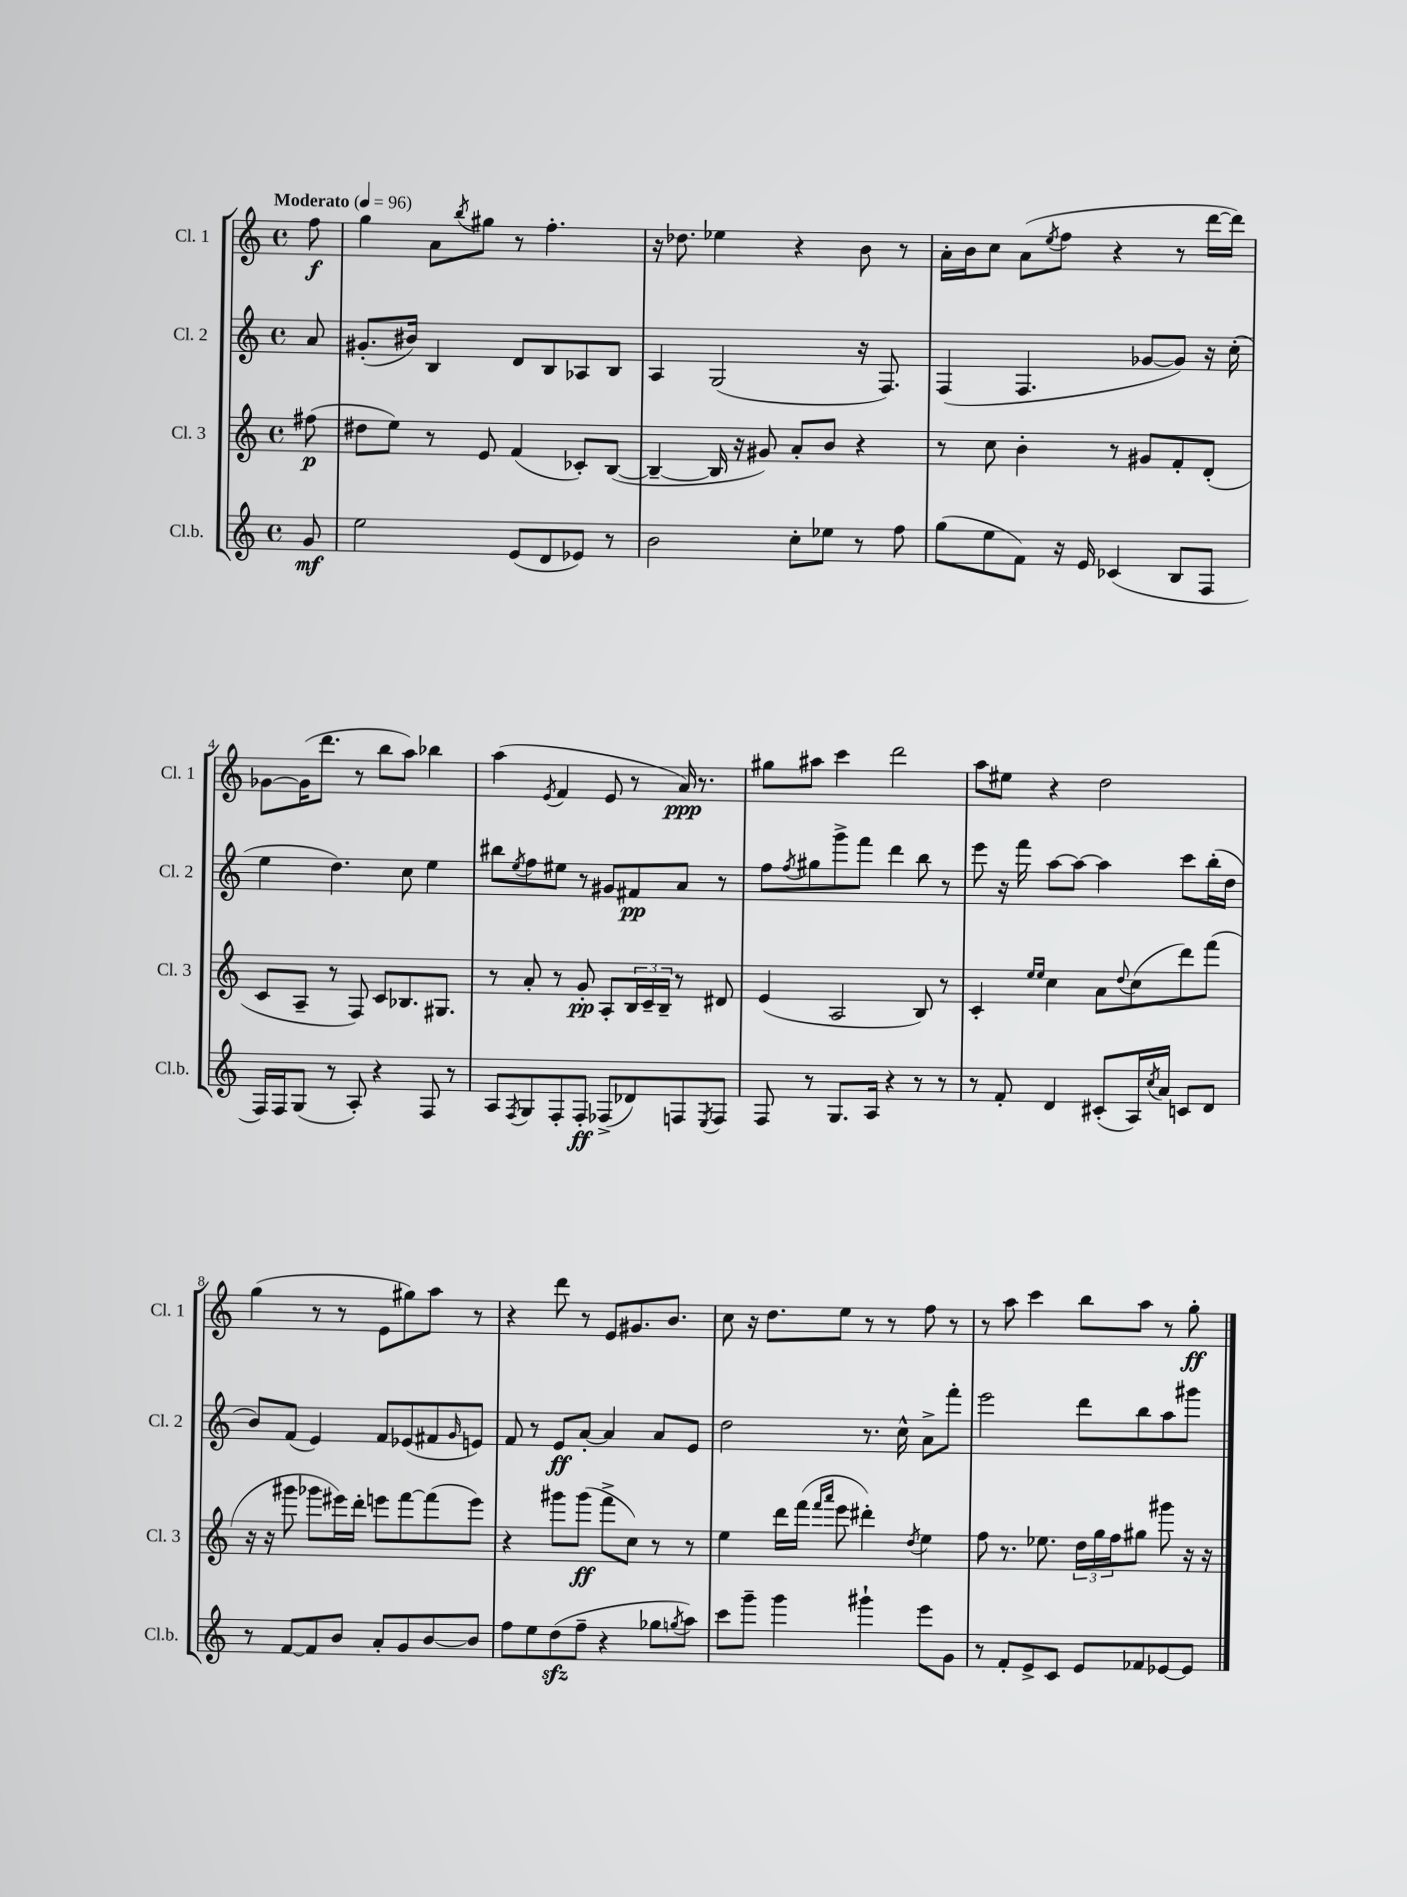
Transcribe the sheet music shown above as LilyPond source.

<<
\new StaffGroup <<
\new Staff = "s0" \with { instrumentName = "Cl. 1" shortInstrumentName = "Cl. 1" } {
    \clef treble \key c \major \defaultTimeSignature \time 4/4 \partial 8 \tempo "Moderato" 4 = 96
    f''8\f |
    g''4 a'8 \acciaccatura { b''8 } gis''8 r8 f''4.-. |
    r16 des''8. ees''4 r4 b'8 r8 |
    a'16-. b'16 c''8 a'8( \acciaccatura { e''8 } f''8 r4 r8 d'''16~ d'''16) |
    ges'8~ ges'16( d'''8. r8 b''8 a''8) bes''4 |
    a''4( \acciaccatura { e'8 } f'4 e'8 r8 a'16\ppp) r8. |
    gis''8 ais''8 c'''4 d'''2 |
    a''8 eis''8 r4 d''2 |
    g''4( r8 r8 e'8 gis''8) a''8 r8 |
    r4 d'''8 r8 e'8 gis'8. b'8. |
    c''8 r16 d''8. e''8 r8 r8 f''8 r8 |
    r8 a''8 c'''4 b''8 a''8 r8 g''8-.\ff \bar "|." |
}
\new Staff = "s1" \with { instrumentName = "Cl. 2" shortInstrumentName = "Cl. 2" } {
    \clef treble \key c \major \defaultTimeSignature \time 4/4 \partial 8
    a'8 |
    gis'8.-.( bis'16) b4 d'8 b8 aes8 b8 |
    a4 g2( r16 f8.) |
    f4( f4. ges'8~ ges'8) r16 c''16-.( |
    e''4 d''4.) c''8 e''4 |
    bis''8 \acciaccatura { e''8 } f''8 eis''8 r8 gis'8 fis'8\pp a'8 r8 |
    f''8 \acciaccatura { f''8 } gis''8 g'''8-> f'''8 d'''4 b''8 r8 |
    e'''8 r16 f'''16 a''8~ a''8~ a''4 c'''8 b''16-.( d''16 |
    b'8) f'8( e'4) f'8 ees'8( fis'8 \grace { g'16 } e'8) |
    f'8 r8 e'8\ff a'8~-. a'4 a'8 e'8 |
    d''2 r8. c''16-^ a'8-> f'''8-. |
    e'''2 d'''8 b''8 a''8 gis'''8 \bar "|." |
}
\new Staff = "s2" \with { instrumentName = "Cl. 3" shortInstrumentName = "Cl. 3" } {
    \clef treble \key c \major \defaultTimeSignature \time 4/4 \partial 8
    fis''8\p( |
    dis''8 e''8) r8 e'8 f'4( ces'8-.) b8~( |
    b4~-- b16 r16 gis'8) a'8-. b'8 r4 |
    r8 c''8 b'4-. r8 gis'8 f'8-. d'8-.( |
    c'8 a8-- r8 f8) c'8 bes8. gis8. |
    r8 a'8-. r8 g'8-.\pp a8-. \tuplet 3/2 { b16 c'16-- b16-- } r8 dis'8 |
    e'4( a2 b8) r8 |
    c'4-. \grace { e''16 e''16 } c''4 a'8 \appoggiatura { d''8 } c''8( d'''8) f'''8( |
    r16 r16 gis'''8 ges'''8 eis'''16) d'''16-. e'''8 f'''8~ f'''8( e'''8) |
    r4 gis'''8 gis'''8\ff( f'''8-> c''8) r8 r8 |
    e''4 d'''16 f'''16( \grace { f'''16 a'''16 } e'''8 dis'''4-.) \acciaccatura { d''8 } e''4 |
    f''8 r8. ees''8. \tuplet 3/2 { d''16 g''16 f''16 } gis''8 gis'''8 r16 r16 \bar "|." |
}
\new Staff = "s3" \with { instrumentName = "Cl.b." shortInstrumentName = "Cl.b." } {
    \clef treble \key c \major \defaultTimeSignature \time 4/4 \partial 8
    g'8\mf |
    e''2 e'8( d'8 ees'8) r8 |
    b'2 c''8-. ees''8 r8 f''8 |
    g''8( e''8 f'8) r16 e'16 ces'4( b8 f8 |
    f16) f16 g8( r8 a8-.) r4 f8 r8 |
    a8 \acciaccatura { f8 } g8 f8-. f8-.\ff fes8->( des'8) f8 \acciaccatura { e8 } f8 |
    f8 r8 g8. a16 r4 r8 r8 |
    r8 f'8-. d'4 cis'8-.( a16) \acciaccatura { c''8 } a'16 c'8 d'8 |
    r8 f'8~ f'8 b'8 a'8-. g'8 b'8~ b'8 |
    f''8 e''8 d''8\sfz( f''8-- r4 ges''8 \acciaccatura { g''8 } a''8) |
    c'''8 g'''8-- g'''4 gis'''4-! e'''8 g'8 |
    r8 f'8-. e'8-> c'8 e'8 fes'8 ees'8~ ees'8 \bar "|." |
}
>>
>>
